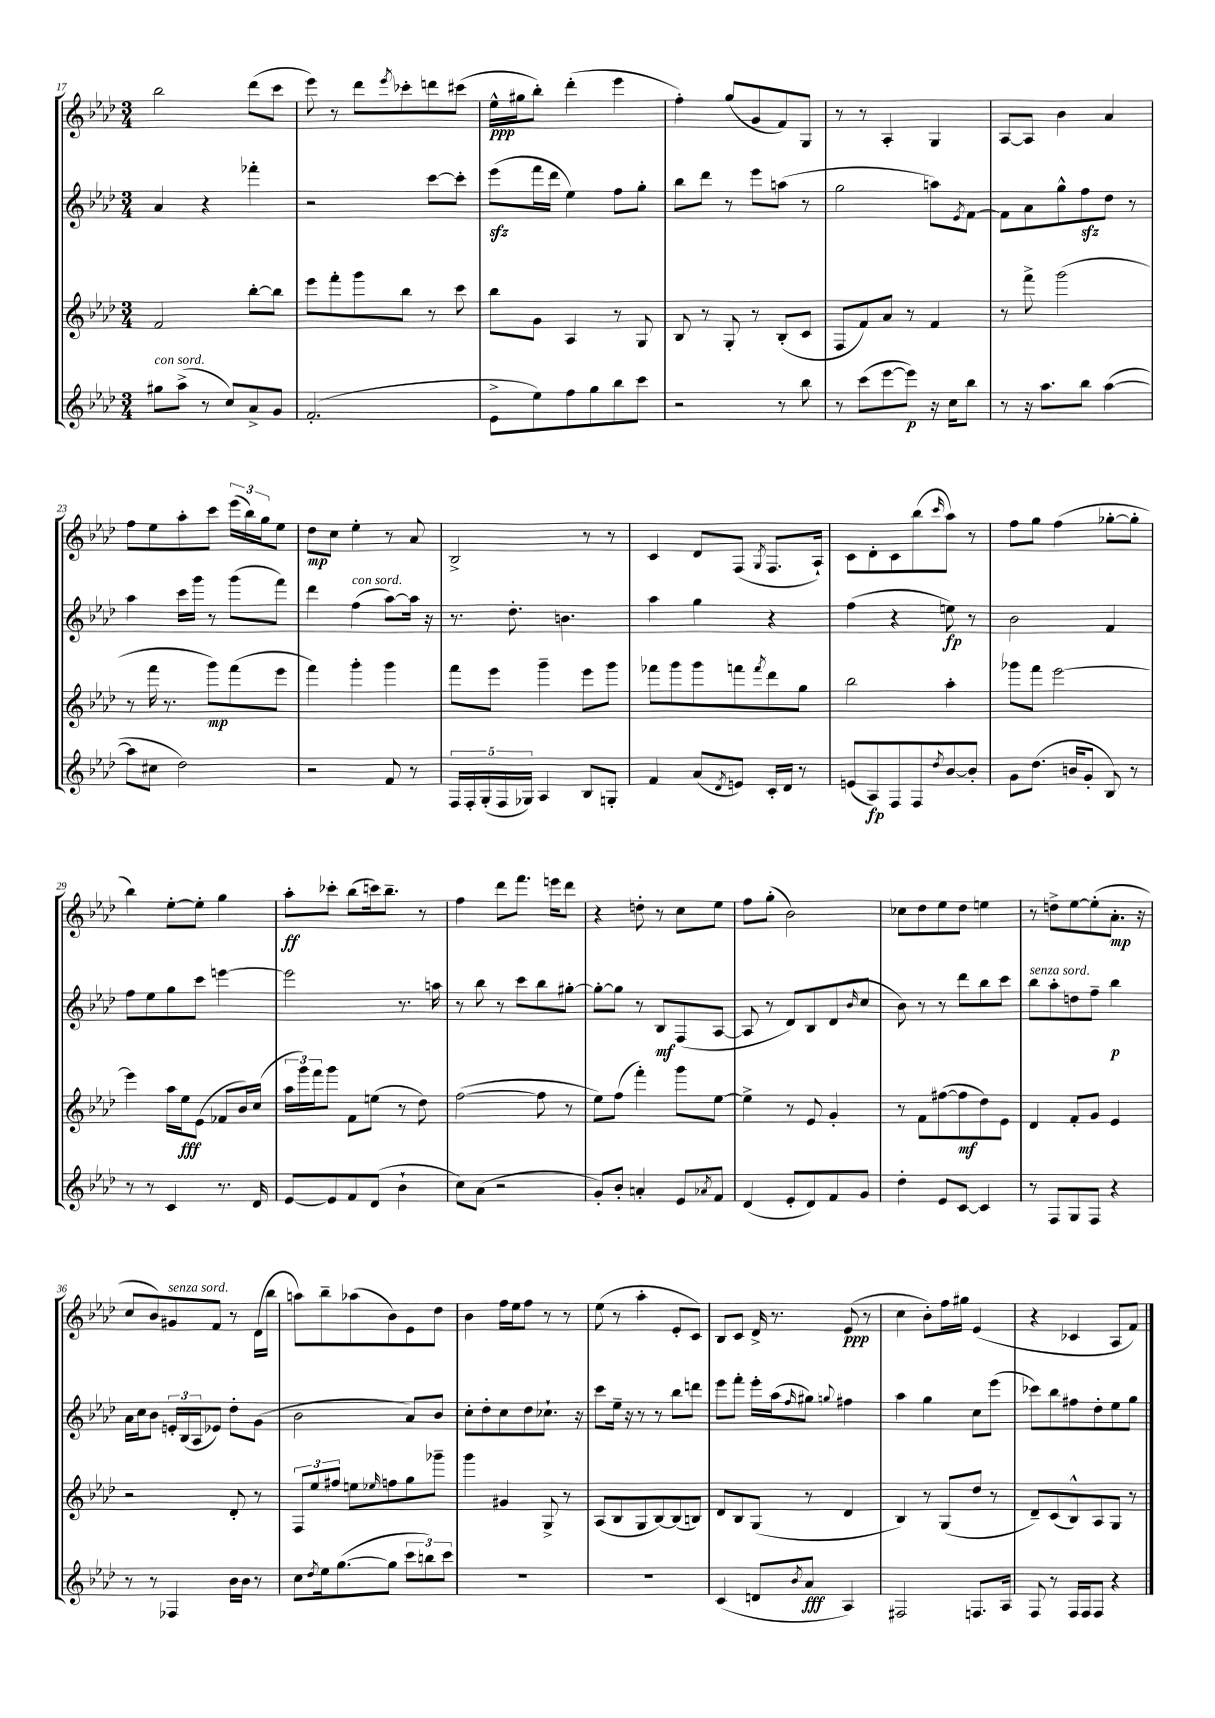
<<
\new StaffGroup <<
\new Staff = "s0" {
    \clef treble \key aes \major \numericTimeSignature \time 3/4
    bes''2 des'''8( c'''8 |
    ees'''8) r8 des'''8 \acciaccatura { ees'''8 } ces'''8-. d'''8 cis'''8( |
    ees''16-^\ppp gis''16 bes''8-.) des'''4-.( ees'''4 |
    f''4-.) g''8( g'8 f'8) g8 |
    r8 r8 aes4-. g4 |
    aes8~ aes8 bes'4 aes'4 |
    f''8 ees''8 aes''8-. c'''8 \tuplet 3/2 { ees'''16( bes''16) g''16 } ees''8 |
    des''8\mp c''8 ees''4-. r8 aes'8 |
    bes2-> r8 r8 |
    c'4 des'8 f8( \acciaccatura { g8 } f8. aes16-!) |
    c'8 des'8-. c'8 bes''8( \grace { c'''16 } aes''8) r8 |
    f''8 g''8 f''4( ges''8~-. ges''8-. |
    bes''4) ees''8~-. ees''8-. g''4 |
    aes''8-.\ff ces'''8-. bes''8( c'''16) bes''8.-- r8 |
    f''4 des'''8 f'''8. e'''16 des'''8 |
    r4 d''8-. r8 c''8 ees''8 |
    f''8 g''8-.( bes'2) |
    ces''8 des''8 ees''8 des''8 e''4 |
    r8 d''8-> ees''8~ ees''8-.( aes'8.-.\mp r16 |
    c''8 bes'8) gis'8^\markup { \italic "senza sord." } f'8 r8 des'16( bes''16 |
    a''8) bes''8-- aes''8( bes'8) ees'8 des''8 |
    bes'4 f''16 ees''16 f''8 r8 r8 |
    ees''8( r8 aes''4-. ees'8-. c'8) |
    bes8 c'8 des'16-> r8. ees'8\ppp( r8 |
    c''4 bes'8-.) f''16 gis''16 ees'4( |
    r4 ces'4 aes8 f'8) \bar "|." |
}
\new Staff = "s1" {
    \clef treble \key aes \major \numericTimeSignature \time 3/4
    aes'4 r4 fes'''4-. |
    r2 c'''8~ c'''8-. |
    ees'''8\sfz( f'''16 des'''16 ees''4) f''8 g''8-. |
    bes''8 des'''8 r8 ees'''8 a''8( r8 |
    g''2 a''8) \acciaccatura { ees'8 } f'8~ |
    f'8 aes'8 g''8-^ f''8\sfz des''8 r8 |
    aes''4 c'''16 g'''16 r8 g'''8( f'''8) |
    des'''4 f''4^\markup { \italic "con sord." }( aes''8~) aes''16 r16 |
    r8. des''8.-. b'4. |
    aes''4 g''4 r4 |
    f''4( r4 e''8\fp) r8 |
    bes'2 f'4 |
    f''8 ees''8 g''8 c'''8 e'''4~ |
    e'''2 r8. a''16 |
    r8 bes''8 r8 c'''8 bes''8 gis''8~-. |
    gis''8~-. gis''8 r8 bes8\mf f8( aes8~ |
    aes8 r8 des'8) bes8 des'8( \grace { bes'16 } c''8 |
    bes'8) r8 r8 des'''8 bes''8 c'''8 |
    bes''8^\markup { \italic "senza sord." } aes''8-. d''8 f''8-- bes''4\p |
    aes'16 c''16 bes'8 \tuplet 3/2 { e'16-. bes16( aes16 } ees'8) des''8-. g'8( |
    bes'2 aes'8) bes'8 |
    c''8-. des''8-. c''8 des''8 ces''8.-! r16 |
    c'''8 ees''16-- r16 r8 r8 bes''8 d'''8 |
    ees'''8 f'''8-. ees'''16-. aes''16( \grace { f''16 } gis''8) \appoggiatura { g''8 } fis''4 |
    aes''4 g''4 c''8 ees'''8( |
    ces'''8) bes''8 fis''8 des''8-. ees''8 g''8 \bar "|." |
}
\new Staff = "s2" {
    \clef treble \key aes \major \numericTimeSignature \time 3/4
    f'2 bes''8~-. bes''8 |
    ees'''8 f'''8-. g'''8 bes''8 r8 c'''8 |
    bes''8 g'8 aes4 r8 g8 |
    bes8 r8 g8-. r8 bes8-.( c'8 |
    f8 f'8) aes'8 r8 f'4 |
    r8 f'''8-> g'''2( |
    r8 f'''16 r8. g'''8\mp) f'''8( ees'''8 |
    f'''4) g'''4-. g'''4 |
    f'''8 ees'''8 g'''4-- ees'''8 g'''8 |
    fes'''8 g'''8 g'''8 f'''8 \acciaccatura { f'''8 } des'''8 g''8 |
    bes''2 aes''4-. |
    ges'''8 f'''8 ees'''2~ |
    ees'''4 aes''16 ees''16\fff ees'8( fes'8 bes'16) c''16( |
    \tuplet 3/2 { aes''16 g'''16) f'''16 } g'''8 f'8 e''8( r8 des''8) |
    f''2~( f''8 r8 |
    ees''8) f''8( f'''4-.) g'''8 ees''8~ |
    ees''4-> r8 ees'8 g'4-. |
    r8 f'8 fis''8~( fis''8\mf des''8) ees'8 |
    des'4 f'8-. g'8 ees'4 |
    r2 des'8-. r8 |
    \tuplet 3/2 { f8 ees''8 fis''8 } e''8 \grace { ees''16 } f''8 g''8 ges'''8-- |
    g'''4 gis'4 g8-> r8 |
    aes8( bes8 g8 bes8~) bes8( b8) |
    des'8 bes8 g8( r8 des'4 |
    bes4) r8 g8( des''8 r8 |
    des'8--) c'8( bes8-^) aes8 g8 r8 \bar "|." |
}
\new Staff = "s3" {
    \clef treble \key aes \major \numericTimeSignature \time 3/4
    gis''8^\markup { \italic "con sord." } aes''8->( r8 c''8) aes'8-> g'8 |
    f'2.-.( |
    ees'8-> ees''8) f''8 g''8 bes''8 c'''8 |
    r2 r8 bes''8 |
    r8 c'''8( ees'''8~ ees'''8\p) r16 c''16 bes''8 |
    r8 r16 aes''8. bes''8 aes''4~( |
    aes''8 cis''8 des''2) |
    r2 f'8 r8 |
    \tuplet 5/4 { f16 f16-. g16-.( f16 ges16) } aes4 bes8 g8-. |
    f'4 aes'8( \acciaccatura { des'8 } e'8) c'16-. des'16 r8 |
    e'8( aes8\fp) f8 f8 \acciaccatura { des''8 } bes'8~ bes'8-. |
    g'8 des''8.( b'16 g'8-. bes8) r8 |
    r8 r8 c'4 r8. des'16 |
    ees'8~ ees'8 f'8 des'8( bes'4-! |
    c''8) aes'8( r2 |
    g'8-.) bes'8-. a'4-. ees'8 \acciaccatura { aes'8 } f'8 |
    des'4( ees'8-. des'8) f'8 g'8 |
    des''4-. ees'8 c'8~ c'4 |
    r8 f8 g8 f8 r4 |
    r8 r8 fes4 bes'16 bes'16 r8 |
    c''8 \acciaccatura { des''8 } ees''16 g''8.~( g''8 \tuplet 3/2 { c'''8 b''8) c'''8 } |
    R2. |
    R2. |
    c'4( d'8 \acciaccatura { bes'8 } aes'8\fff aes4) |
    fis2 f8. aes16 |
    f8 r8 f16 f16 f8 r4 \bar "|." |
}
>>
>>
\layout { \context { \Score currentBarNumber = #17 } }
